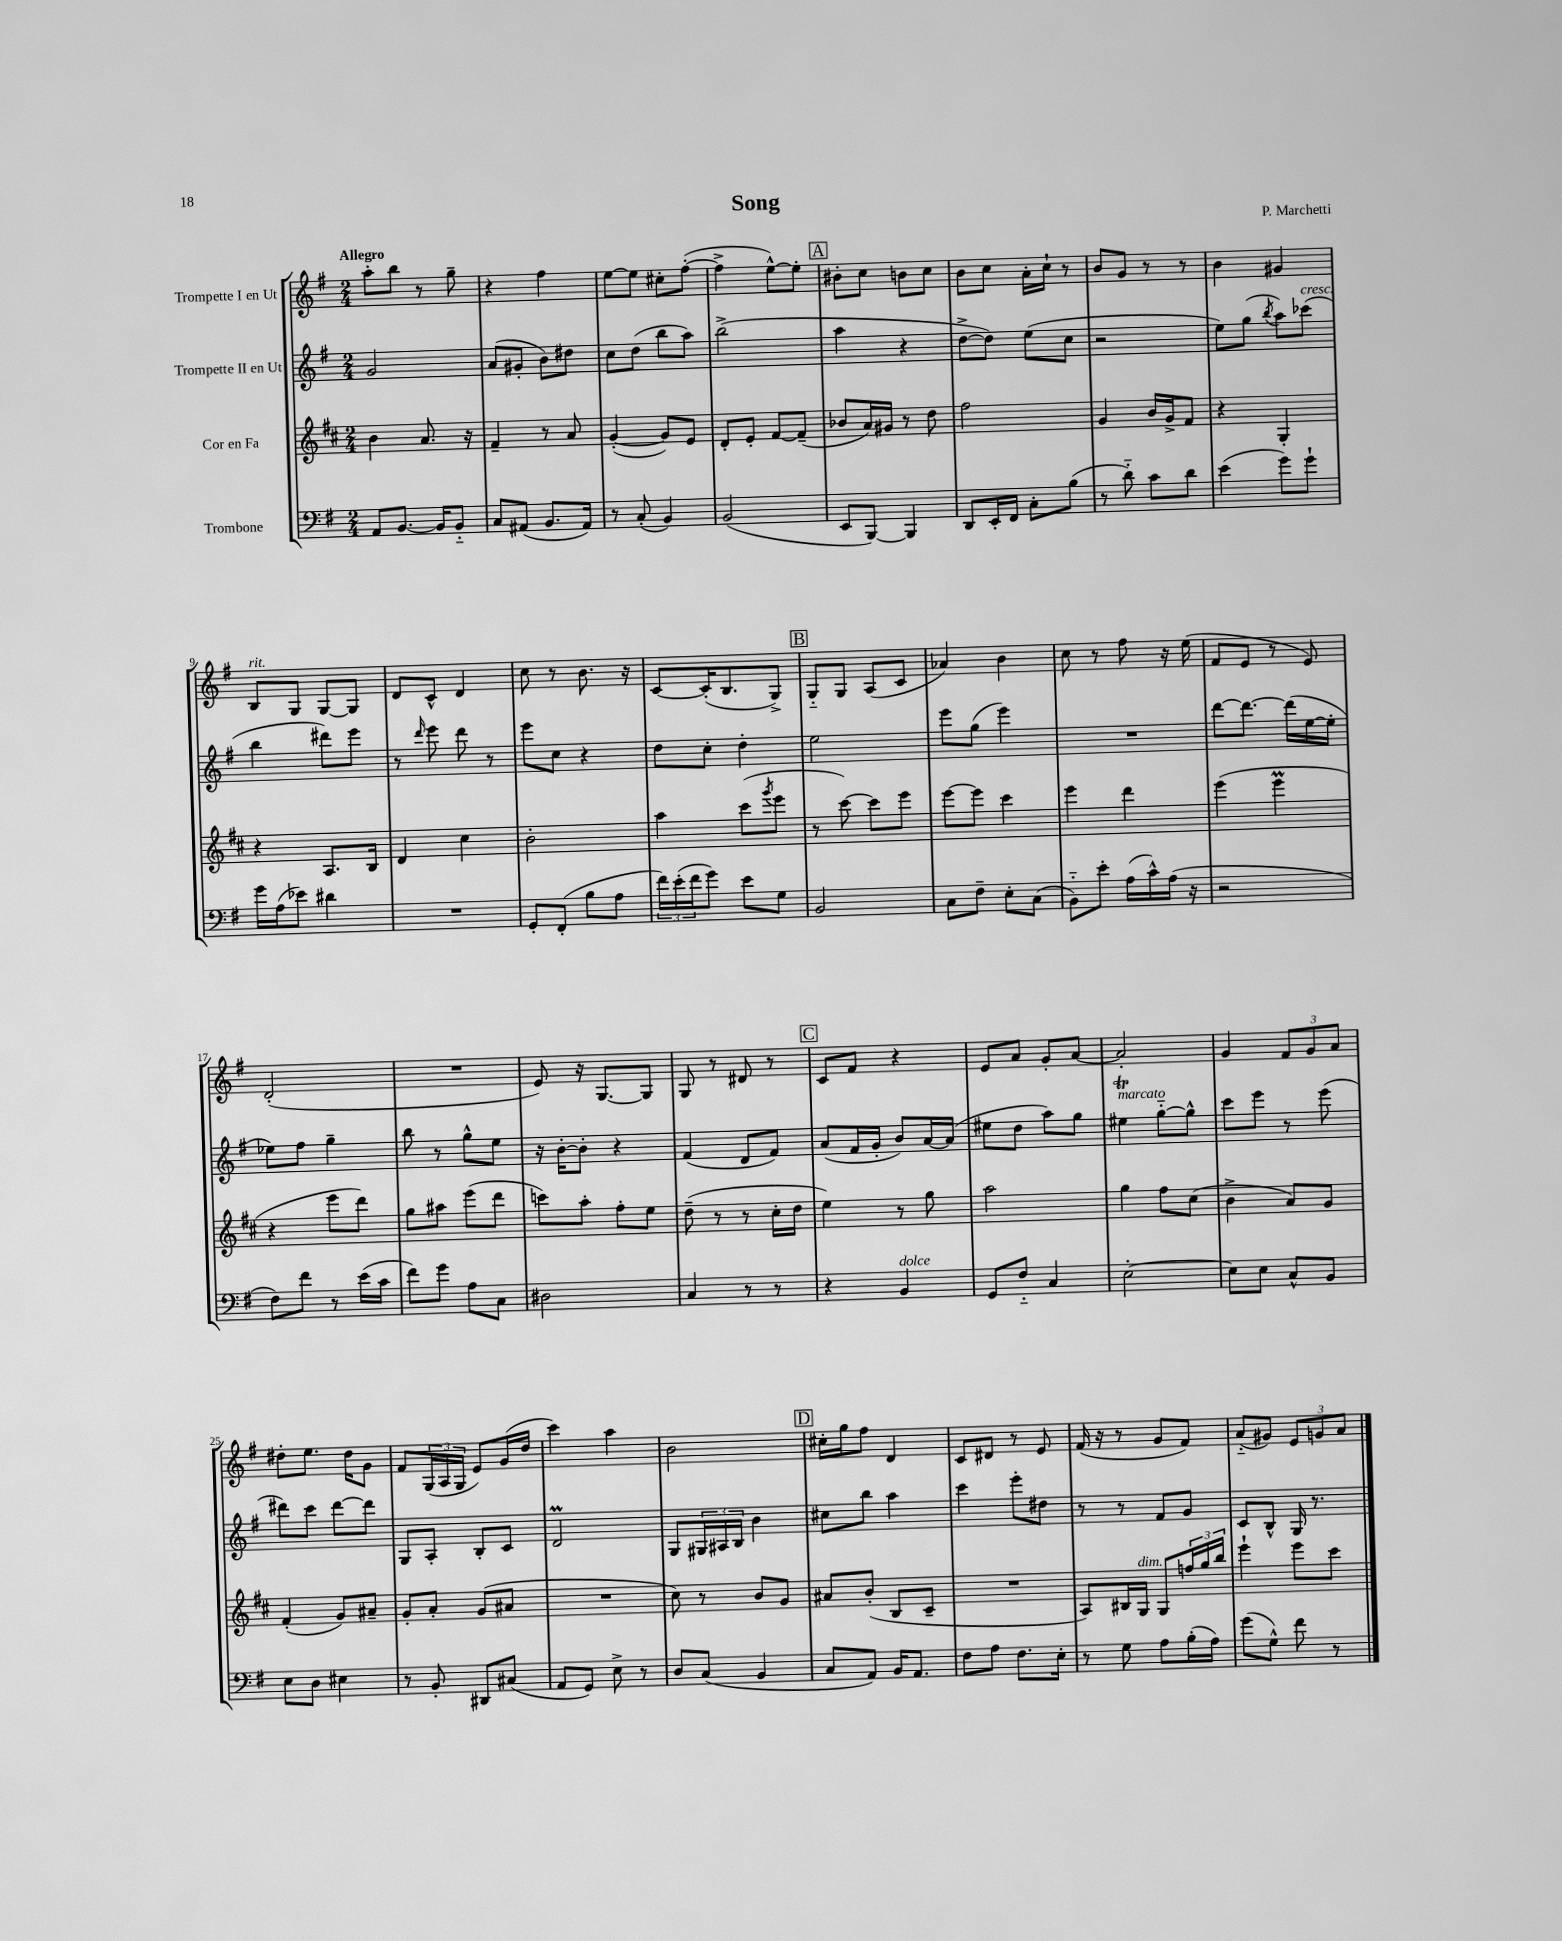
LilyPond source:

\header { title = "Song" composer = "P. Marchetti" }
<<
\new StaffGroup <<
\new Staff = "s0" \with { instrumentName = "Trompette I en Ut" } {
    \clef treble \key g \major \numericTimeSignature \time 2/4 \tempo "Allegro"
    a''8-. b''8 r8 g''8-- |
    r4 fis''4 |
    e''8~ e''8 cis''8-. fis''8~-.( |
    fis''4-> e''8~-^) e''8-. |
    \mark \markup { \box "A" } bis'8-. c''8 b'8 c''8 |
    b'8 c''8 a'16-. c''16-! r8 |
    b'8 g'8 r8 r8 |
    b'4 gis'4 |
    b8^\markup { \italic "rit." } g8 g8~ g8 |
    d'8 c'8-^ d'4 |
    c''8 r8 b'8. r16 |
    c'8~ c'16-.( b8. g8->) |
    \mark \markup { \box "B" } g8-_ g8 a8( c'8 |
    aes'4) b'4 |
    c''8 r8 fis''8 r16 e''16( |
    fis'8 e'8 r8 e'8) |
    d'2-.( |
    R2 |
    e'8) r16 g8.~ g8 |
    g8 r8 dis'8 r8 |
    \mark \markup { \box "C" } c'8 fis'8 r4 |
    e'8 a'8 g'8-. a'8~ |
    a'2-. |
    g'4 \tuplet 3/2 { fis'8 g'8 a'8 } |
    dis''8-. e''8. dis''16 g'8 |
    fis'8 \tuplet 3/2 { g16( a16 g16 } e'8) g'16( d''16 |
    c'''4) a''4 |
    b'2 |
    \mark \markup { \box "D" } cis''16-. g''16 fis''8 d'4 |
    c'8 dis'8 r8 e'8 |
    fis'16( r16 r8 g'8 fis'8) |
    a'8-_( gis'8) \tuplet 3/2 { e'8 g'8 a'8 } \bar "|." |
}
\new Staff = "s1" \with { instrumentName = "Trompette II en Ut" } {
    \clef treble \key g \major \numericTimeSignature \time 2/4
    g'2 |
    a'8( gis'8-. b'8) dis''8 |
    c''8 d''8( b''8 a''8) |
    b''2->( |
    \mark \markup { \box "A" } a''4 r4 |
    d''8~-> d''8) e''8( c''8 |
    r2 |
    e''8) g''8( \acciaccatura { b''8 } a''8) ces'''8^\markup { \italic "cresc." }( |
    b''4 dis'''8) e'''8 |
    r8 \grace { d'''16 } e'''8 d'''8 r8 |
    e'''8 c''8 r4 |
    d''8 c''8-. d''4-. |
    \mark \markup { \box "B" } e''2 |
    e'''8 g''8( e'''4) |
    R2 |
    d'''8~ d'''8.~ d'''16( e''16~ e''16-. |
    ees''8) fis''8 g''4-- |
    b''8 r8 g''8-^ e''8 |
    r16 b'16~-. b'8-. r4 |
    fis'4( d'8 fis'8) |
    \mark \markup { \box "C" } a'8( fis'16 g'16-. b'8) a'16~ a'16( |
    eis''8 d''8 a''8) g''8 |
    eis''4\trill^\markup { \italic "marcato" } g''8~-_ g''8-^ |
    c'''8 e'''8 r8 e'''8( |
    dis'''8) c'''8 dis'''8~ dis'''8 |
    g8 a8-. b8-. c'8 |
    d'2\prall |
    g8 \tuplet 3/2 { gis16 ais16 b16 } b'4 |
    \mark \markup { \box "D" } cis''8 b''8 a''4 |
    c'''4 e'''8-. dis''8 |
    r8 r8 fis'8 g'8 |
    c'8 b8-^ g16 r8. \bar "|." |
}
\new Staff = "s2" \with { instrumentName = "Cor en Fa" } {
    \clef treble \key d \major \numericTimeSignature \time 2/4
    b'4 a'8. r16 |
    fis'4-- r8 a'8 |
    g'4~-.( g'8) e'8 |
    d'8-. e'8-. fis'8~ fis'8--( |
    \mark \markup { \box "A" } bes'8 a'16) gis'16 r8 d''8 |
    fis''2 |
    g'4 b'16 g'16-> fis'8 |
    r4 g4-. |
    r4 a8. b16 |
    d'4 cis''4 |
    b'2-. |
    a''4 cis'''8( \acciaccatura { g'''8 } e'''8 |
    \mark \markup { \box "B" } r8 cis'''8~) cis'''8 e'''8 |
    e'''8~ e'''8 cis'''4 |
    e'''4 d'''4 |
    e'''4( e'''4\prall |
    r4 e'''8 d'''8) |
    g''8 ais''8 e'''8( d'''8 |
    c'''8) a''8-. fis''8-. e''8 |
    d''8--( r8 r8 cis''16-. d''16 |
    \mark \markup { \box "C" } e''4) r8 g''8 |
    a''2 |
    g''4 fis''8 cis''8( |
    b'4-> a'8) g'8 |
    fis'4-.( g'8) ais'8-- |
    g'8-. a'8-. g'8( ais'8 |
    R2 |
    cis''8) r8 b'8 g'8 |
    \mark \markup { \box "D" } ais'8 b'8-.( b8 cis'8-- |
    R2 |
    a8) bis16 g16^\markup { \italic "dim." } g8 \tuplet 3/2 { f''16 g''16 b''16 } |
    e'''4-! e'''8 cis'''8 \bar "|." |
}
\new Staff = "s3" \with { instrumentName = "Trombone" } {
    \clef bass \key g \major \numericTimeSignature \time 2/4
    a,8 b,8.~ b,16 b,8-_ |
    c8 ais,8( b,8. ais,16) |
    r8 c8-.( b,4) |
    b,2( |
    \mark \markup { \box "A" } e,8 b,,8~) b,,4 |
    d,8 e,16-. fis,16 c8-. b8( |
    r8 d'8-_) c'8 d'8 |
    e'4( g'8) g'8-! |
    g'16 a16( ees'8) dis'4 |
    R2 |
    g,8-. fis,8-.( b8 a8 |
    \tuplet 3/2 { fis'16) e'16-.( fis'16 } g'8) e'8 g8 |
    \mark \markup { \box "B" } b,2 |
    c8 fis8-- e8-. c8( |
    b,8-_) e'8-. a16( c'16-^) a16( r16 |
    r2 |
    fis8) fis'8 r8 e'16( c'16 |
    fis'8) g'8 a8 c8 |
    dis2 |
    c4 r8 r8 |
    \mark \markup { \box "C" } r4 b,4^\markup { \italic "dolce" } |
    g,8 fis8-_ c4 |
    e2~-. |
    e8 e8 c8-^ b,8 |
    e8 d8 eis4 |
    r8 b,8-. dis,8 cis8( |
    a,8 g,8) e8-> r8 |
    d8 c8( b,4 |
    \mark \markup { \box "D" } c8 a,8) b,16 a,8. |
    fis8 a8 fis8. e16-. |
    r8 g8 a8 b16-.( a16) |
    g'8( g8-^) fis'8 r8 \bar "|." |
}
>>
>>
